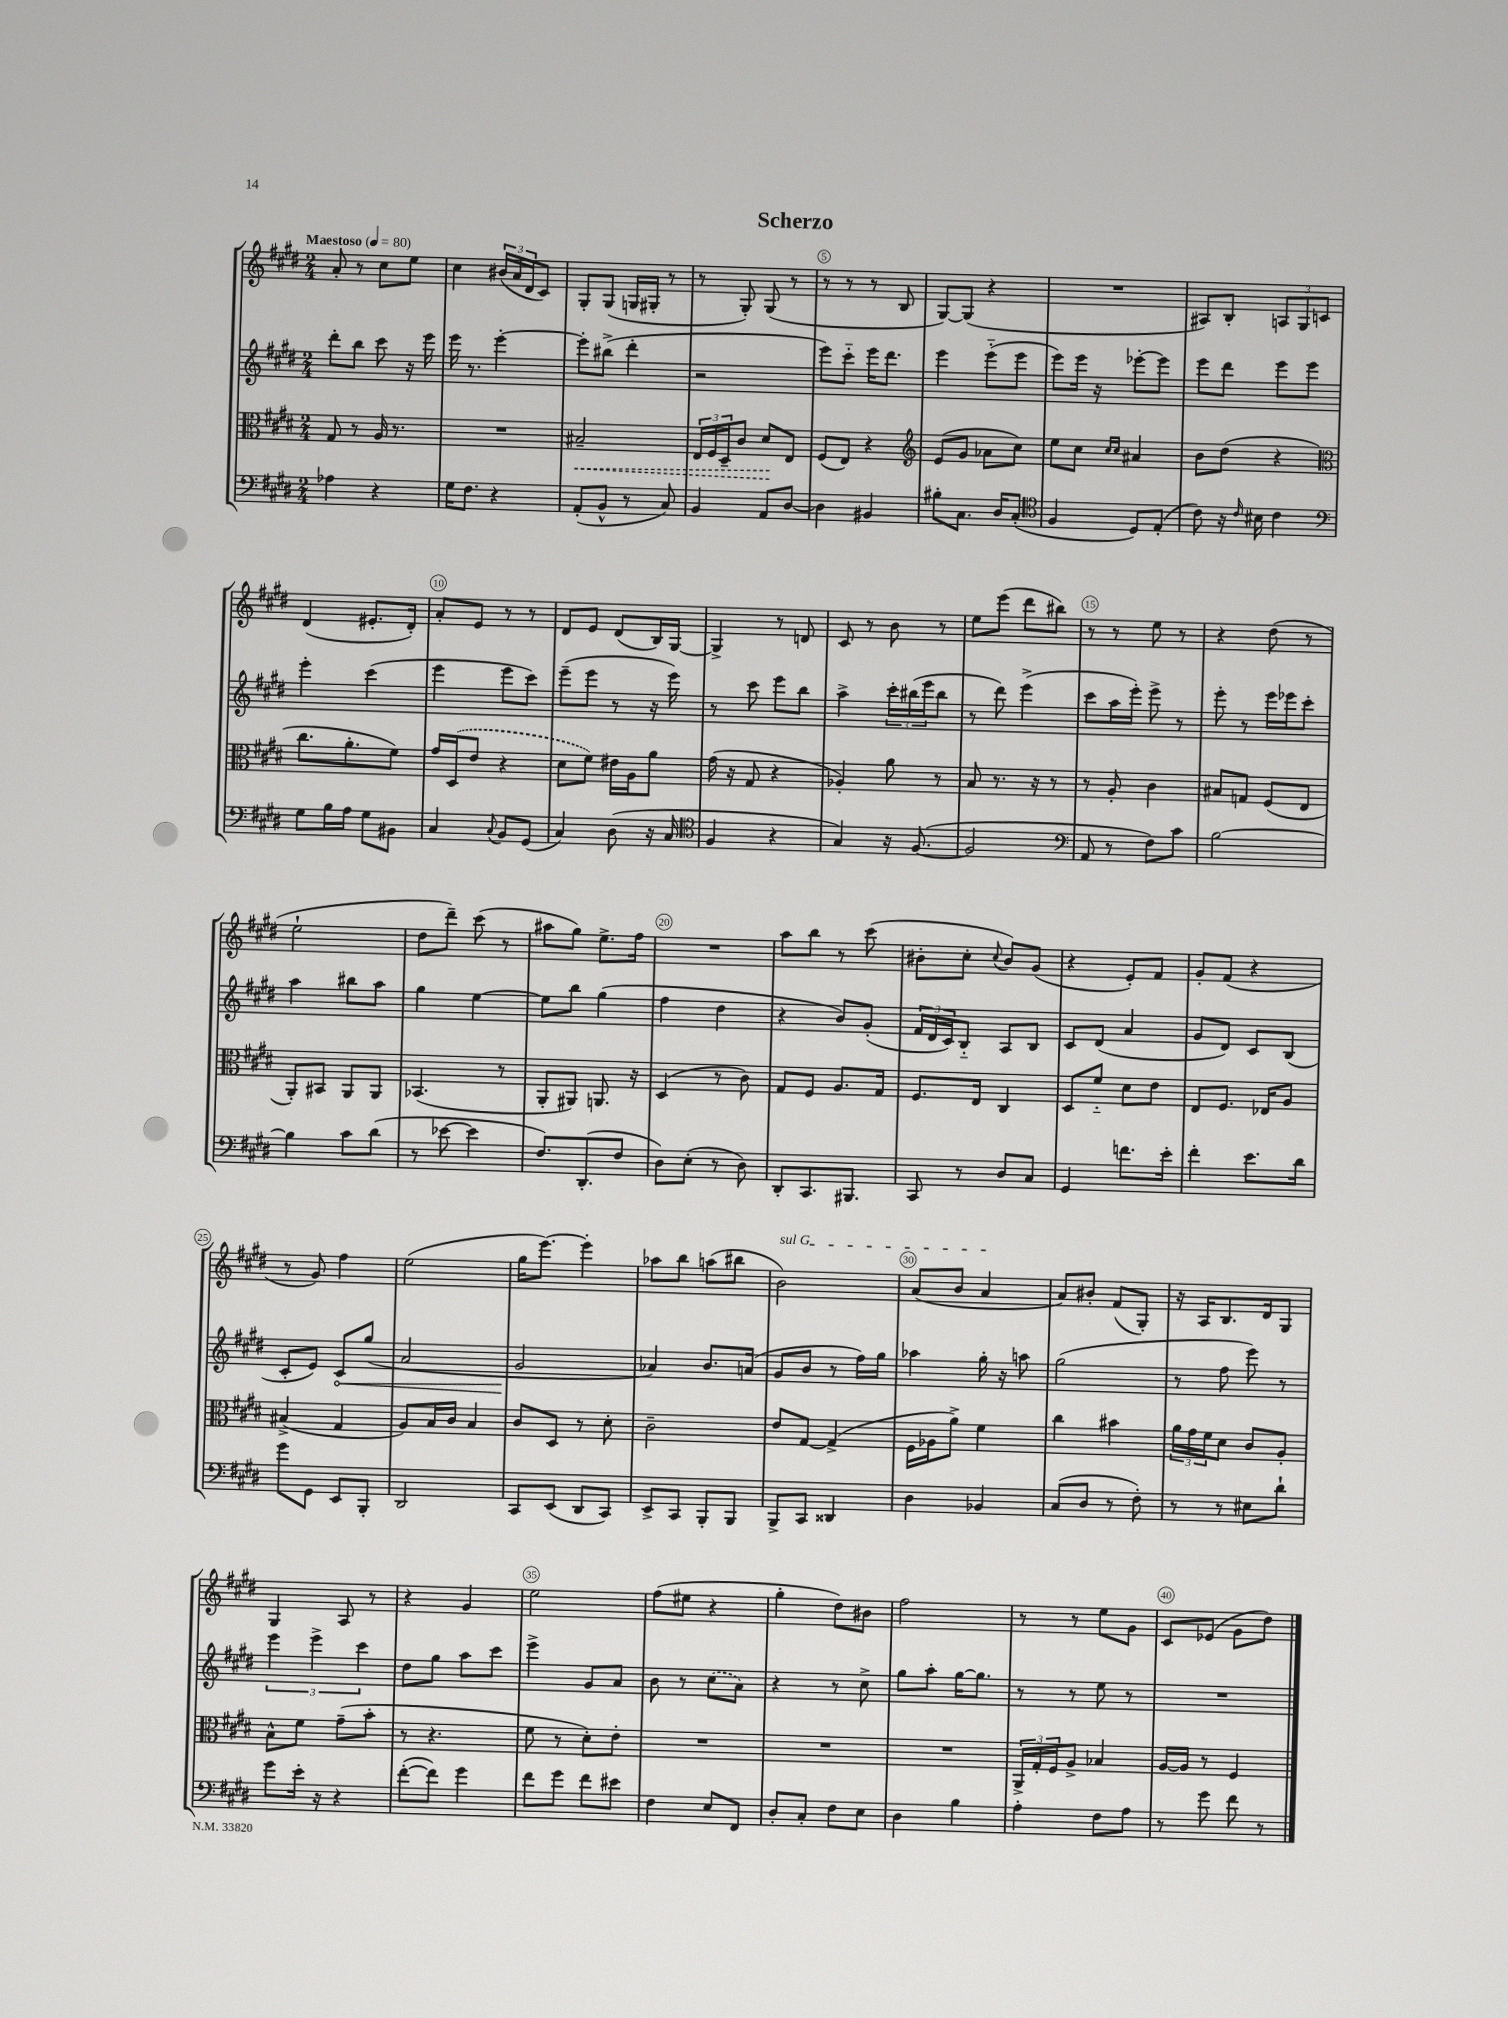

**kern	**kern	**kern	**kern
*staff4	*staff3	*staff2	*staff1
*clefF4	*clefC3	*clefG2	*clefG2
*k[f#c#g#d#]	*k[f#c#g#d#]	*k[f#c#g#d#]	*k[f#c#g#d#]
*M2/4	*M2/4	*M2/4	*M2/4
*MM80	*MM80	*MM80	*MM80
4A-	8G#	8ddd#'	8a'
.	8r	8bb	8r
4r	16A	8ccc#	8cc#
.	8.r	.	.
.	.	16r	8ee
.	.	16eee	.
=	=	=	=
16G#	2r	16eee	4cc#
8.F#	.	8.r	.
4r	.	[4eee'	(24b#
.	.	.	24a
.	.	.	24d#
.	.	.	8c#)
=	=	=	=
(8AA'	2B#~	8eee']	8G#'
8BB^^	.	(8bb#^	(8G#
8r	.	4ddd#'	16G
.	.	.	16G#'
8C#)	.	.	8r
=	=	=	=
4BB	24E	2r	8r
.	24F#	.	.
.	24D#~	.	.
.	8c#	.	8G#')
8AA	8d#	.	(8G#
[8D#	8E	.	8r
=	=	=	=
4D#]	(8F#	8eee)	8r
.	8E)	8ccc#'~	8r
4BB#	4r	16eee	8r
.	.	8.ddd#	.
.	.	.	8B
=	=	=	=
*	*clefG2	*	*
8B#'	(8e	4eee	[8G#)
8.C#	8g#	.	(8G#]
.	8a-	(8eee'~	4r
16D#	.	.	.
(8C#'	8cc#)	8eee	.
=	=	=	=
*clefC4	*	*	*
4F#	8ee	8eee)	2r
.	8cc#	16eee	.
.	.	16r	.
.	16qqcc#	.	.
.	16qqcc#	.	.
8D#)	4a#	[8eee-'	.
(8E'	.	8eee-]	.
=	=	=	=
8c#)	8b	8eee	8A#)
16r	(8dd#	8ddd#	8B'
16qqc#	.	.	.
16B#	.	.	.
4c#	4r	8eee	12A
.	.	.	12G#
.	.	8eee	.
.	.	.	12c
=	=	=	=
*clefF4	*clefC3	*	*
8G#	8.cc#	4eee'	(4d#
16B	.	.	.
16A	8.a'	.	.
8G#	.	(4ccc#	8.e#'
8BB#	8f#)	.	.
.	.	.	16d#')
=	=	=	=
4C#	16g#	4eee	8a'
.	(16D#	.	.
.	8e	.	8e
8qqC#	.	.	.
8BB	4r	8eee	8r
(8GG#	.	8ccc#)	8r
=	=	=	=
4C#)	8d#	(8eee~	8d#
.	8f#)	8eee	8e
(8D#	16e#	8r	(8d#
.	16A	.	.
16r	8a	16r	16B)
16C#	.	16eee)	[16G#
=	=	=	=
*clefC4	*	*	*
4F#	(16g#	8r	4G#^]
.	16r	.	.
.	8G#	8ccc#	.
4r	4r	8eee	8r
.	.	8bb	8d
=	=	=	=
4G#)	4A-')	4aa^	8c#
.	.	.	8r
16r	8a	24ccc#'	8b
.	.	(24bb#	.
([8.F#	.	.	.
.	.	24eee	.
.	8r	8bb#	8r
=	=	=	=
2F#]	8B	8r	8ee
.	8.r	8ddd#)	(8eee
.	.	(4eee^	8ddd#
.	16r	.	.
.	8r	.	8bb#)
=	=	=	=
*clefF4	*	*	*
8AA	8r	8ccc#	8r
8r	8A'	16aa	8r
.	.	16eee')	.
8F#)	4c#	8eee^	8ee
8c#	.	8r	8r
=	=	=	=
[2B	8B#	8eee'	4r
.	8G	8r	.
.	(8F#	16eee	(8dd#
.	.	16eee-	.
.	8E	8ccc#'	8r
=	=	=	=
4B]	8AA')	4aa	2ee`
.	8BB#	.	.
8c#	8AA	8bb#	.
(8d#	8AA	8aa	.
=	=	=	=
8r	(4.BB-	4gg#	8dd#
[8e-	.	.	8ddd#~)
4e-]	.	[4ee	(8ccc#
.	8r	.	8r
=	=	=	=
8.F#)	8AA'	8ee]	8aa#
.	8AA#)	8bb	8gg#)
(8.DD#'	.	.	.
.	8.AA	(4gg#	8.ee^
8F#	.	.	.
.	16r	.	16ff#
=	=	=	=
8D#)	(4D#	4ff#	2r
(8E'	.	.	.
8r	8r	4dd#	.
8D#)	8c#)	.	.
=	=	=	=
8DD#'	8G#	4r	8aa
8.CC#	8F#	.	8bb
.	8.A	8b)	8r
8.BBB#	.	.	.
.	.	(8g#'	(8ccc#
.	16G#	.	.
=	=	=	=
8CC#	8.F#	24f#	8b#'
.	.	24d#	.
.	.	24c#)	.
8r	.	8B'~	8cc#'
.	16E	.	.
.	.	.	8qqcc#
8D#	4C#	8A	8b#)
8C#	.	8B	(8g#
=	=	=	=
4GG#	8D#	8c#	4r
.	8f#'~	(8d#	.
8.f	8d#	4a	8e')
.	8e	.	8f#
16e'	.	.	.
=	=	=	=
4f#'	8E	8g#	8g#'
.	8.F#	8d#)	(8f#
8.e	.	8c#	4r
.	16E-	.	.
.	8A	(8B	.
16d#	.	.	.
=	=	=	=
8g#	(4B#^	8c#'	8r
8GG#	.	8e)	8g#)
8EE	4G#	8c#	4ff#
8BBB'	.	(8gg#	.
=	=	=	=
2DD#	8A)	2a	(2ee
.	16B	.	.
.	16c#	.	.
.	4B	.	.
=	=	=	=
8CC#	8c#	2g#	16gg#
.	.	.	[8.eee)
(8EE	8D#	.	.
8DD#	8r	.	4eee']
8CC#)	8d#'	.	.
=	=	=	=
8EE^	2c#~	4a-)	8aa-
8CC#	.	.	8bb
8BBB'	.	8.b	(8aa
8BBB	.	.	8bb#
.	.	(16a	.
=	=	=	=
8BBB^	8e	8g#	2b)
8CC#	[8G#	8b	.
4DD##	(4G#^]	8r	.
.	.	16ff#)	.
.	.	16gg#	.
=	=	=	=
4D#	16F#	4aa-	(8a
.	16A-	.	.
.	8a^)	.	8b
4BB-	4f#	16gg#'	4a
.	.	16r	.
.	.	8aa	.
=	=	=	=
(8C#	4cc#	(2gg#	8a)
8D#	.	.	8b#'
8r	4b#	.	(8f#
8F#')	.	.	8G#')
=	=	=	=
8r	24a	8r	16r
.	24g#	.	.
.	.	.	16A
.	24f#	.	.
8r	8d#	8ff#	8.B
8E#	8c#	8eee)	.
.	.	.	16d#
8d#`	8A'	8r	8G#
=	=	=	=
8g#	8B^^	6eee	4G#
16e'	8f#	.	.
.	.	6eee^	.
16r	.	.	.
4r	(8g#~	.	8A
.	.	6ccc#	.
.	8b'	.	8r
=	=	=	=
([8f#'	8r	8dd#	4r
8f#])	4.r	8gg#	.
4g#	.	8aa	4g#
.	.	8ccc#	.
=	=	=	=
8f#	8f#	4eee^	2ee
8g#	8r	.	.
8f#	8d#')	8g#	.
8e#	8e'	8a	.
=	=	=	=
4F#	2r	8b	(8ff#
.	.	8r	8ee#
8E	.	(8cc#	4r
8FF#	.	8a)	.
=	=	=	=
8D#'	2r	4r	4gg#'
8C#'	.	.	.
8F#	.	8r	8dd#)
8E	.	8cc#^	8b#
=	=	=	=
4D#	2r	8gg#	2ff#
.	.	8aa'	.
4B	.	[16gg#	.
.	.	8.gg#]	.
=	=	=	=
4A'	24AA^	8r	8r
.	24G#'	.	.
.	24F#	.	.
.	8A^	8r	8r
8F#	4B-	8ee	8ee
8A	.	8r	8g#
=	=	=	=
8r	[16A	2r	8c#
.	16A]	.	.
8g#	8r	.	(8e-
8f#	4F#	.	8g#
8r	.	.	8dd#)
==	==	==	==
*-	*-	*-	*-
